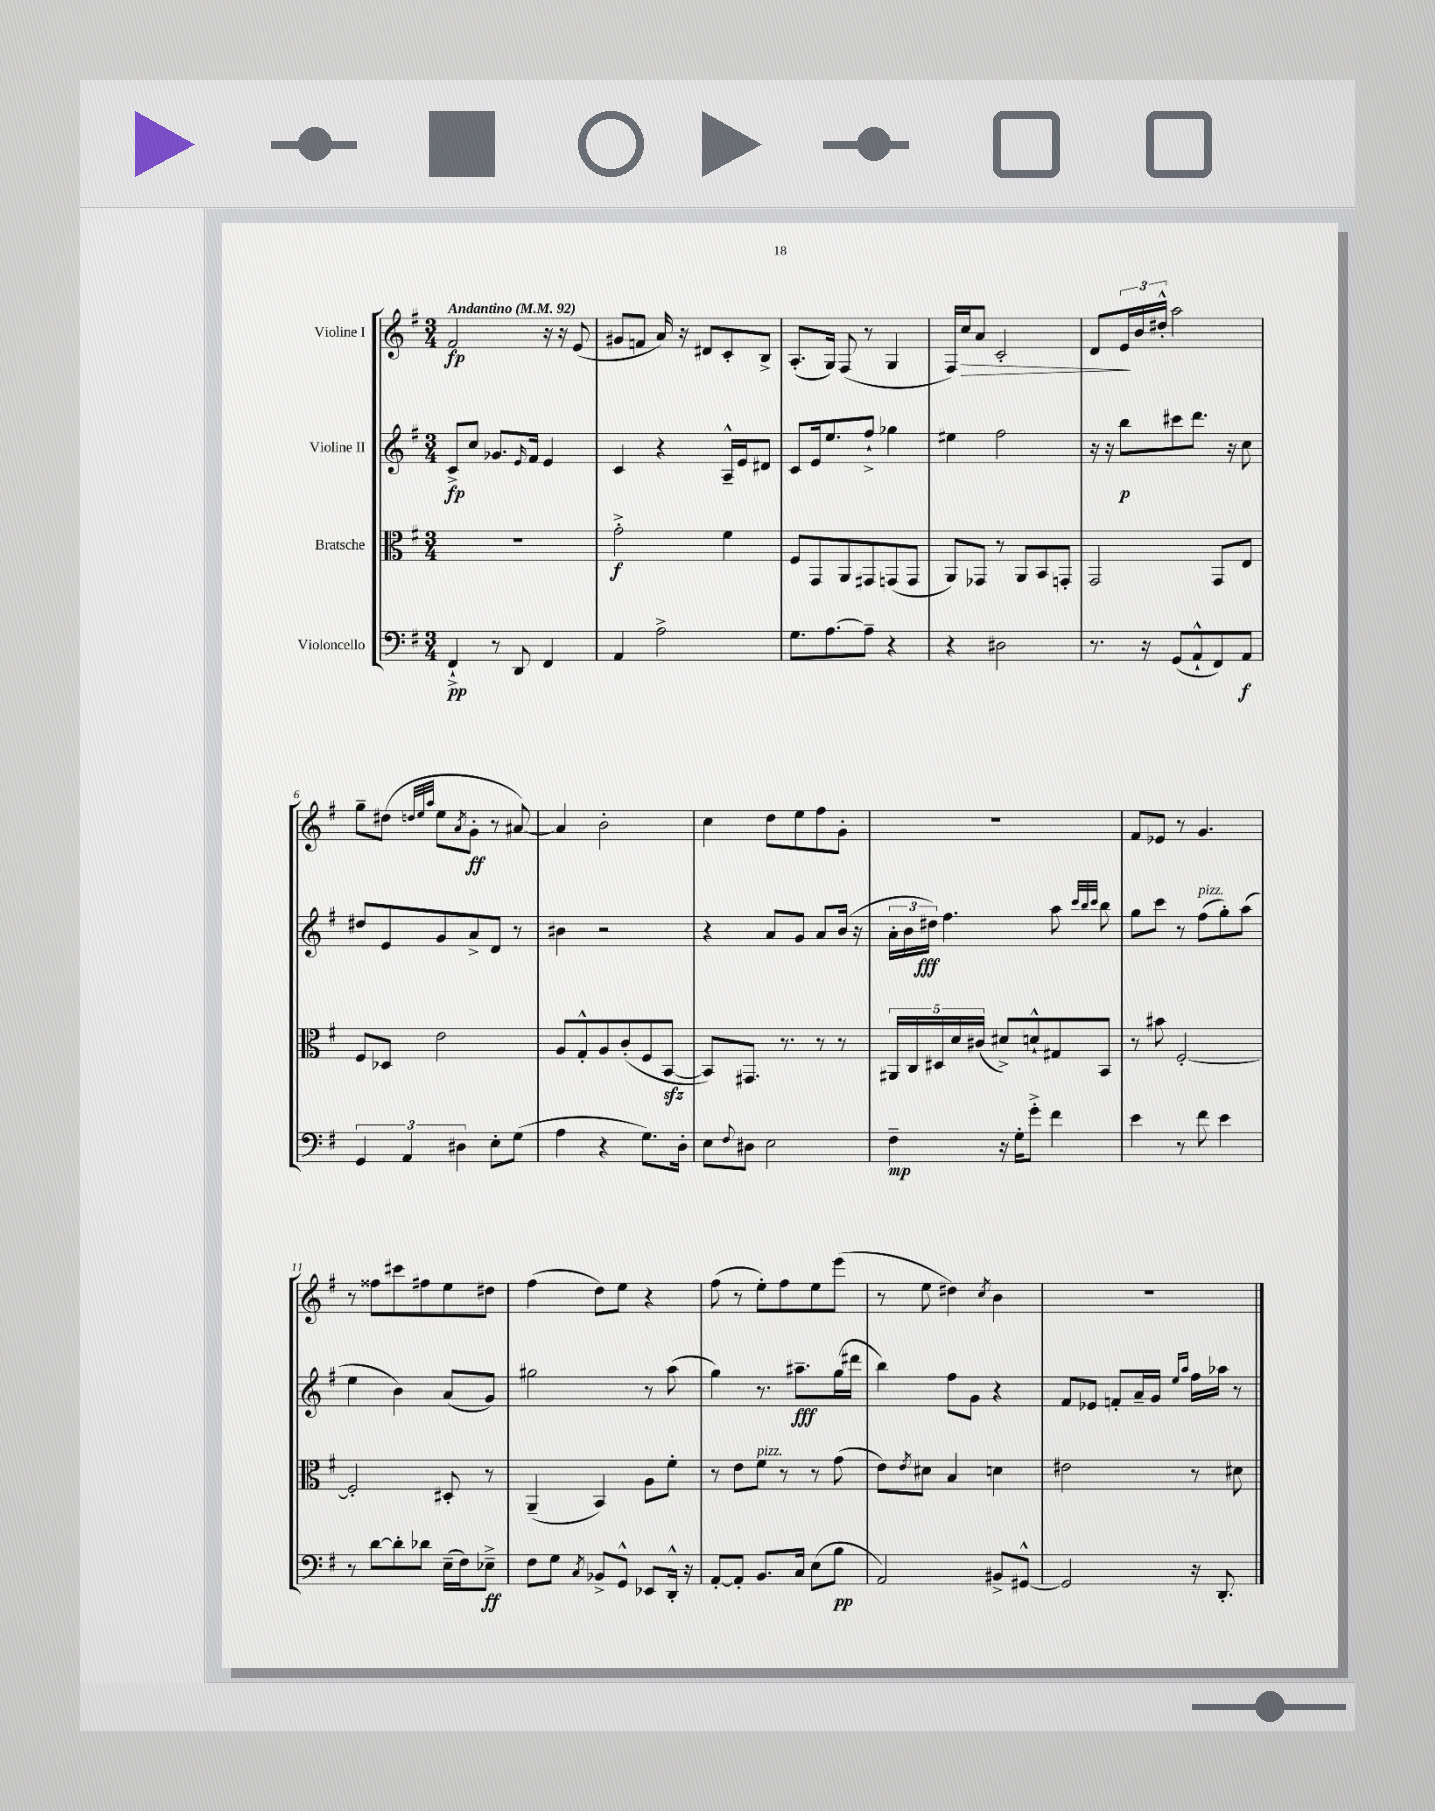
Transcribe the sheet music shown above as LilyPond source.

<<
\new StaffGroup <<
\new Staff = "s0" \with { instrumentName = "Violine I" } {
    \clef treble \key g \major \numericTimeSignature \time 3/4 \tempo "Andantino" 4 = 92
    fis'2\fp r16 r16 e'8( |
    gis'8 f'8 a'16) r16 dis'8 c'8-. b8-> |
    a8.-.( g16) fis8( r8 g4 |
    fis16) c''16\> a'8 c'2-. |
    d'8 \tuplet 3/2 { e'16\! b'16 dis''16-.-^ } a''2 |
    g''8-- dis''8( \grace { d''32 e''32 a''32 } e''8 \acciaccatura { a'8 } g'8-.\ff r8 ais'8~) |
    ais'4 b'2-. |
    c''4 d''8 e''8 fis''8 g'8-. |
    R2. |
    fis'8 ees'8 r8 g'4. |
    r8 fisis''8 cis'''8 fis''8 e''8 dis''8 |
    fis''4( d''8) e''8 r4 |
    fis''8( r8 e''8-.) fis''8 e''8 e'''8( |
    r8 e''8 dis''4) \acciaccatura { c''8 } b'4 |
    R2. \bar "|." |
}
\new Staff = "s1" \with { instrumentName = "Violine II" } {
    \clef treble \key g \major \numericTimeSignature \time 3/4
    c'8->\fp c''8 ges'8. \grace { e'16 } fis'16 e'4 |
    c'4 r4 a16---^ e'16 dis'8 |
    c'8 e'16 e''8. fis''8-!-> ges''4 |
    eis''4 fis''2 |
    r16 r16 b''8\p cis'''8 d'''8. r16 c''8 |
    dis''8 e'8 g'8 a'8-> d'8 r8 |
    bis'4 r2 |
    r4 a'8 g'8 a'8 b'16( r16 |
    \tuplet 3/2 { a'16-. b'16 dis''16\fff) } fis''4. a''8 \grace { c'''32 b''32 c'''32 } b''8 |
    g''8 c'''8 r8 fis''8^\markup { \italic "pizz." }( g''8-.) a''8( |
    e''4 b'4) a'8( g'8) |
    gis''2 r8 a''8( |
    g''4) r8. ais''8.--\fff g''16( dis'''16 |
    b''4) fis''8 g'8 r4 |
    fis'8 ees'8 f'8-. a'16-- g'16 \grace { e''16 a''16 } fis''16 aes''16 r8 \bar "|." |
}
\new Staff = "s2" \with { instrumentName = "Bratsche" } {
    \clef alto \key g \major \numericTimeSignature \time 3/4
    R2. |
    g'2-.->\f fis'4 |
    fis8 g,8 a,8 gis,8 g,8( g,8 |
    a,8) ges,8 r8 a,8 b,8 g,8-. |
    g,2 g,8 e8 |
    fis8 des8 e'2 |
    a8 g8-.-^ a8 c'8-.( fis8 b,8~\sfz |
    b,8) gis,8. r8. r8 r8 |
    \tuplet 5/4 { ais,16 c16 dis16 d'16 cis'16( } dis'8->) d'8-!-^ gis8 b,8 |
    r8 bis'8 fis2~-. |
    fis2-. dis8-. r8 |
    a,4--( b,4) a8 fis'8-. |
    r8 e'8 fis'8^\markup { \italic "pizz." } r8 r8 g'8( |
    e'8) \acciaccatura { e'8 } dis'8 b4 d'4 |
    eis'2 r8 dis'8 \bar "|." |
}
\new Staff = "s3" \with { instrumentName = "Violoncello" } {
    \clef bass \key g \major \numericTimeSignature \time 3/4
    fis,4-!->\pp r8 d,8 fis,4 |
    a,4 a2-> |
    g8. a8.~ a8-- r4 |
    r4 dis2 |
    r8. r16 g,8( a,8-!-^ fis,8) a,8\f |
    \tuplet 3/2 { g,4 a,4 dis4 } e8-. g8( |
    a4 r4 g8.) d16-. |
    e8 \appoggiatura { fis8 } dis8 e2 |
    fis4--\mp r16 g16-. g'8-.-> fis'4 |
    e'4 r8 fis'8 e'4 |
    r8 d'8~ d'8-. des'8 e16--( fis16) ees8--->\ff |
    fis8 g8 \acciaccatura { c8 } bes,8-> g,8-^ ees,8 d,16-.-^ r16 |
    a,8~-. a,8-. b,8. c16 e8( b8\pp |
    a,2) bis,8-> gis,8~-^ |
    gis,2 r16 d,8.-. \bar "|." |
}
>>
>>
